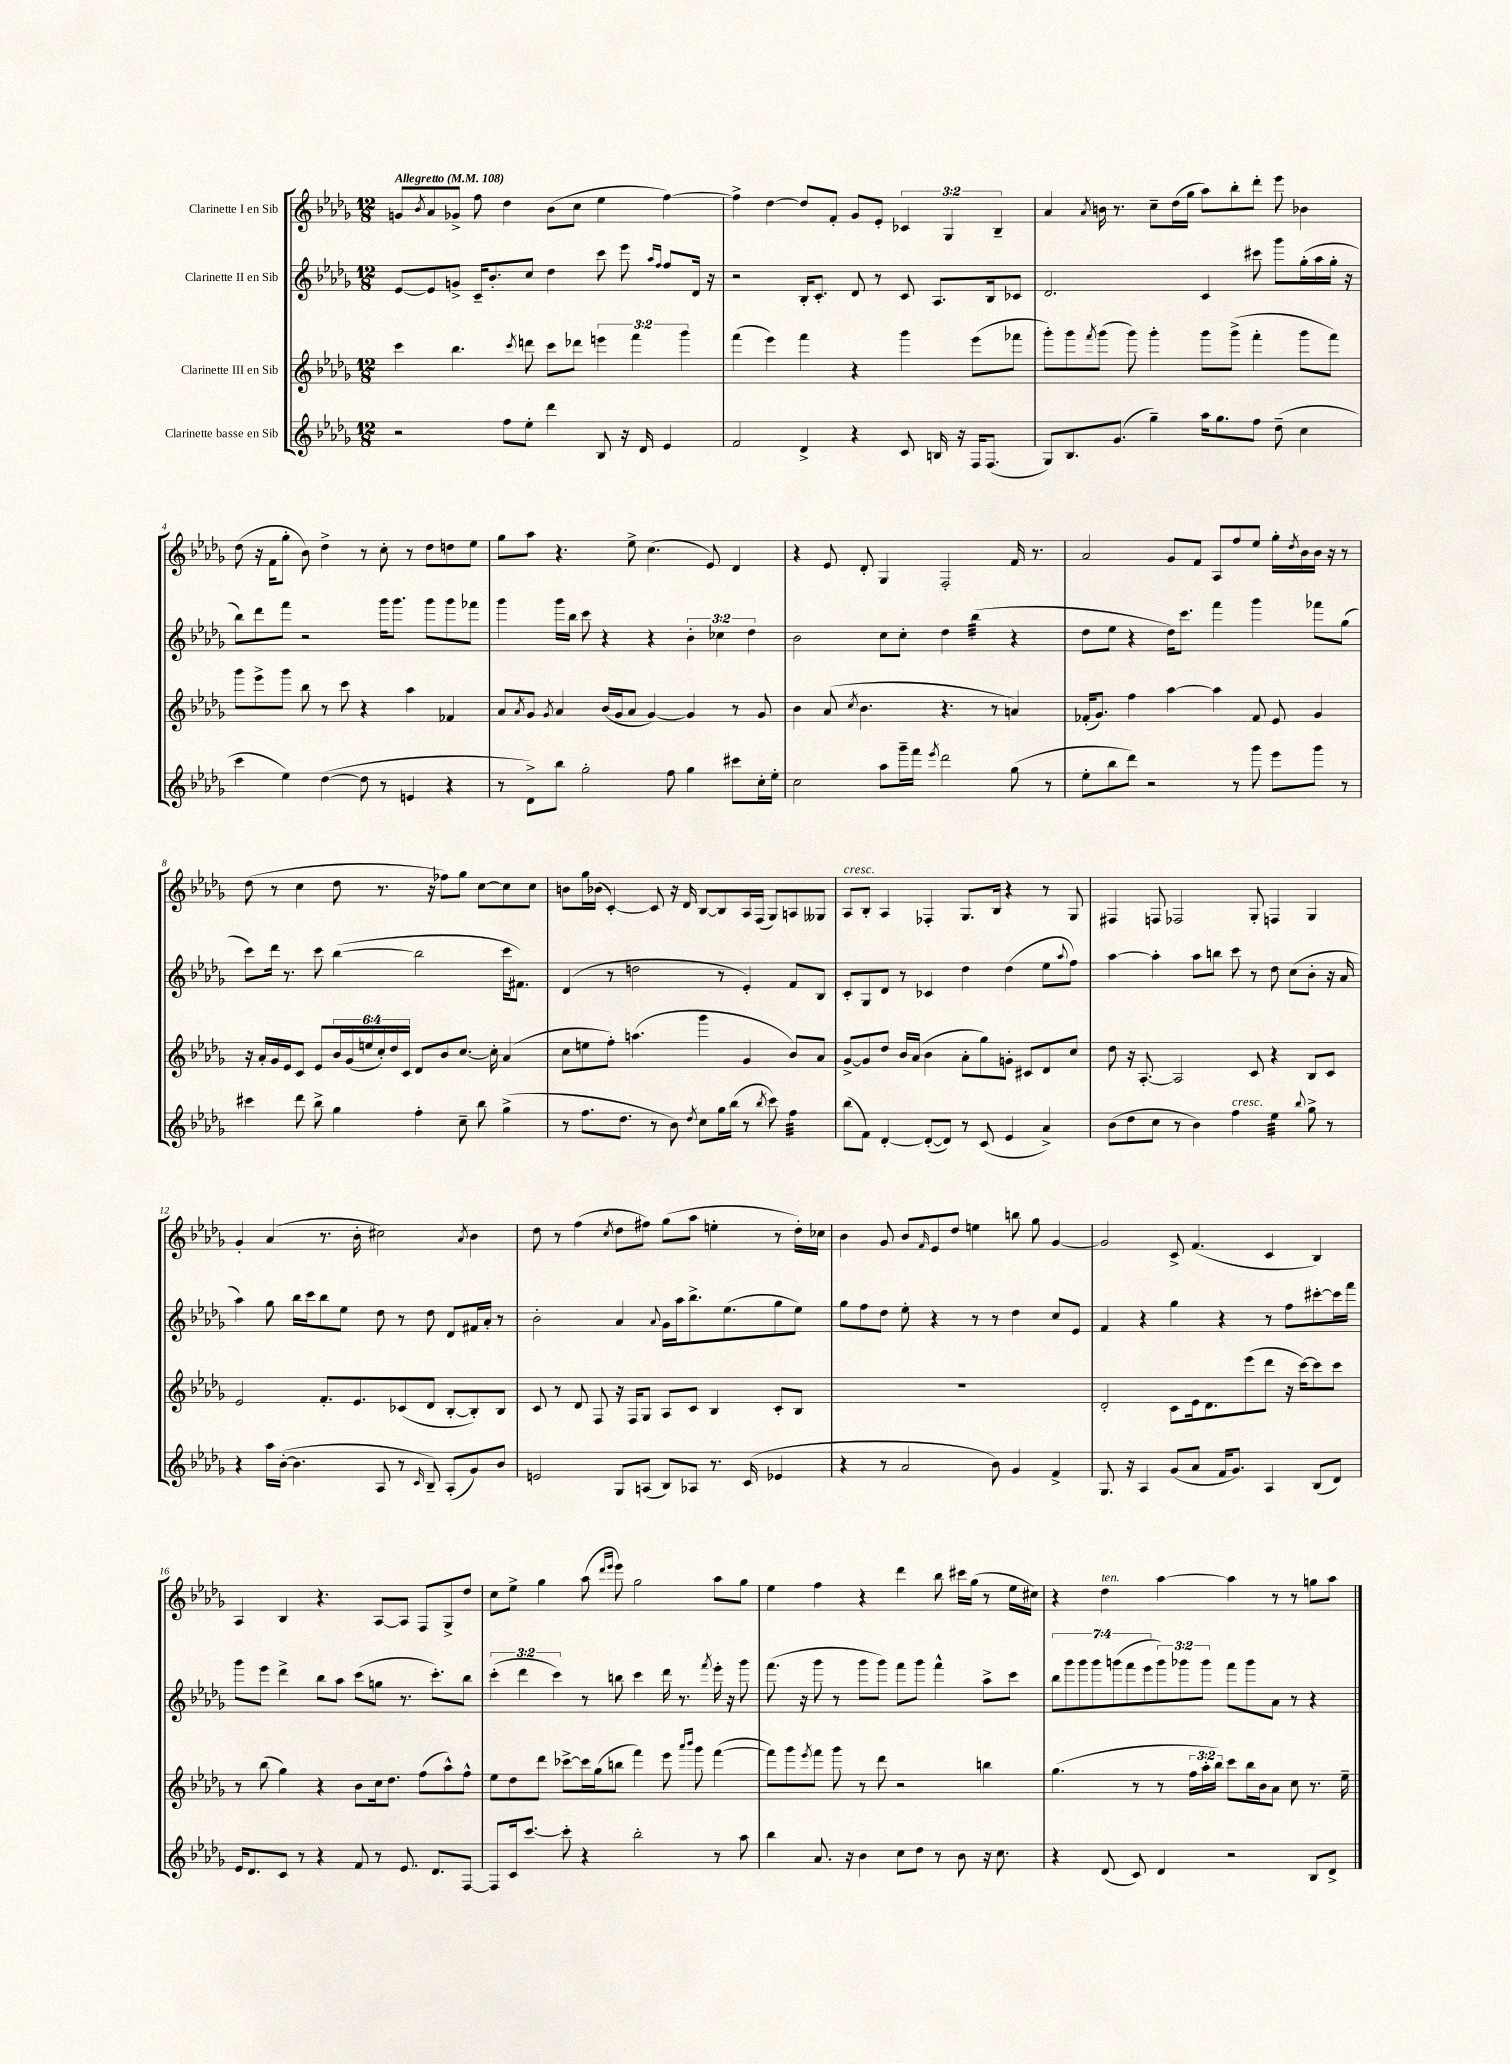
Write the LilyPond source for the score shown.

<<
\new StaffGroup <<
\new Staff = "s0" \with { instrumentName = "Clarinette I en Sib" } {
    \clef treble \key des \major \numericTimeSignature \time 12/8 \override Staff.TupletNumber.text = #tuplet-number::calc-fraction-text \tempo "Allegretto" 4 = 108
    g'8 \acciaccatura { bes'8 } aes'8 ges'8-> f''8 des''4 bes'8( c''8 ees''4 f''4~) |
    f''4-> des''4~ des''8 f'8-. ges'8 ees'8-. \tuplet 3/2 { ces'4 ges4 bes4-- } |
    aes'4 \acciaccatura { aes'8 } b'16 r8. c''8-- des''16( ges''16 aes''8) bes''8-. des'''8-. ees'''8 bes'4 |
    des''8( r16 f'16 ges''8-. bes'8) des''4-> r8 c''8-. r8 des''8 d''8 ees''8 |
    ges''8 aes''8 r4. ees''8-> c''4.( ees'8) des'4 |
    r4 ees'8 des'8-. ges4 f2-. f'16 r8. |
    aes'2 ges'8 f'8 aes8 f''8 ees''8 ges''16-. \acciaccatura { des''8 } bes'16 bes'16 r16 r8 |
    des''8( r8 c''4 des''8 r8. r16 fes''8) ges''8 c''8~ c''8 c''8 |
    b'8 ges''16 bes'16( c'4~-.) c'8 r16 des'16 bes8~ bes8 aes16 f16( ges8) a8 geses8 |
    aes8^\markup { \italic "cresc." } bes8-. aes4 fes4-. ges8. bes16 r4 r8 ges8 |
    fis4 f8 fes2 ges8-. f4 ges4 |
    ges'4-. aes'4( r8. bes'16-. cis''2) \acciaccatura { aes'8 } bes'4 |
    des''8 r8 f''4( \acciaccatura { c''8 } des''8 fis''8) ges''8( aes''8 e''4-. r8 des''16-.) ces''16 |
    bes'4 ges'8 bes'8 \grace { f'16 } ees'8 des''8 e''4 b''8 ges''8 ges'4~ |
    ges'2 c'8-> f'4.( c'4 bes4) |
    aes4 bes4 r4. aes8~ aes8 f8 ges8-> des''8 |
    c''8 ees''8-> ges''4 aes''8( \grace { des'''16 ees'''16 } ees'''8) ges''2 aes''8 ges''8 |
    ees''4 f''4 r4 des'''4 bes''8 cis'''16 ges''16( r8 ees''16 cis''16) |
    r4 des''4^\markup { \italic "ten." } aes''4~ aes''4 r8 r8 g''8 aes''8 \bar "|." |
}
\new Staff = "s1" \with { instrumentName = "Clarinette II en Sib" } {
    \clef treble \key des \major \numericTimeSignature \time 12/8 \override Staff.TupletNumber.text = #tuplet-number::calc-fraction-text
    ees'8~ ees'8 g'8-> c'16-- bes'8.-. c''8 des''4 c'''8 ees'''8 \grace { aes''16 f''16 } f''8 des'16 r16 |
    r2 bes16-. c'8.-. des'8 r8 c'8 aes8. bes16 ces'8 |
    des'2. c'4 cis'''8 ges'''8 ges''16-.( aes''16 ges''16-. r16 |
    bes''8) des'''8 f'''8 r2 ges'''16 ges'''8. ges'''8 ges'''8 fes'''8 |
    ges'''4 ges'''16 bes''16 c'''8 r4 r4 \tuplet 3/2 { bes'4-. ces''4 des''4 } |
    bes'2 c''8 c''8-. des''4 bes''4:32( r4 |
    des''8 ees''8 r4 des''16) c'''8. f'''4 ges'''4 fes'''8 ges''8( |
    c'''8) des'''16 r8. c'''8 bes''4~( bes''2 c'''16 fis'8.) |
    des'4( r8 d''2 r8 ees'4-.) f'8 bes8 |
    c'8-. ges8 des'8 r8 ces'4 des''4 des''4( ees''8 \appoggiatura { aes''8 } f''8) |
    aes''4~ aes''4-. aes''8 b''8 c'''8 r8 des''8 c''8( bes'8-. r16 aes'16 |
    aes''4) ges''8 bes''16 c'''16 bes''8 ees''8 des''8 r8 des''8 des'8 fis'16 aes'16-. r8 |
    bes'2-. aes'4 \appoggiatura { aes'8 } ges'16 aes''16 bes''8.-> ees''8.( ges''8 ees''8) |
    ges''8 f''8 des''8 ees''8-. r4 r8 r8 des''4 c''8 ees'8 |
    f'4 r4 ges''4 r4 r8 f''8 cis'''8~-. cis'''16 f'''16 |
    ges'''8 ees'''8 des'''4-> bes''8 aes''8 c'''8( g''8 r8. c'''8.-.) bes''8 |
    \tuplet 3/2 { c'''4-.( des'''4 c'''4) } r8 b''8 c'''4 des'''16 r8. \acciaccatura { f'''8 } ees'''16-. r16 ges'''8 |
    f'''8.( r16 ges'''8 r8 ges'''8 ges'''8) f'''8 ges'''8 f'''4-^ aes''8-> c'''8 |
    \tuplet 7/4 { bes''8 ges'''8 ges'''8 ges'''8 g'''8( f'''8 ees'''8 } \tuplet 3/2 { g'''8) ges'''8 ges'''8 } f'''8 ges'''8 aes'8 r8 r4 \bar "|." |
}
\new Staff = "s2" \with { instrumentName = "Clarinette III en Sib" } {
    \clef treble \key des \major \numericTimeSignature \time 12/8 \override Staff.TupletNumber.text = #tuplet-number::calc-fraction-text
    c'''4 bes''4. \acciaccatura { c'''8 } d'''8 c'''8 des'''8 \tuplet 3/2 { e'''4 f'''4 ges'''4 } |
    f'''4( ees'''4) f'''4 r4 ges'''4 ees'''8( fes'''8 |
    ges'''8-.) ges'''8 \acciaccatura { f'''8 } ges'''8( ges'''8) ges'''4-. ges'''8 ges'''8->( f'''4-. ges'''8 f'''8) |
    ges'''8 ees'''8-> ges'''8 bes''8 r8 c'''8 r4 aes''4 fes'4 |
    aes'8 \acciaccatura { aes'8 } ges'8 \acciaccatura { ges'8 } aes'4 bes'16( ges'16 aes'8 ges'4~) ges'4 r8 ges'8 |
    bes'4 aes'8( \acciaccatura { c''8 } bes'4. r4. r8 a'4) |
    fes'16-.( ges'8.) f''4 aes''4~ aes''4 fes'8 ees'8 ges'4 |
    r16 aes'16-. ges'16 ees'16 c'8 ees'8 \tuplet 6/4 { bes'16 ges'16( e''16 c''16-.) des''16 c'16 } des'8 bes'8 c''8.~ c''16-. aes'4( |
    c''8 e''8 f''8-.) a''4.( ges'''4 ges'4 bes'8) aes'8 |
    ges'8~-> ges'8 des''8 bes'16 aes'16( bes'4 aes'8-. ges''8) g'8-. cis'8 des'8 c''8 |
    des''8 r16 aes8.~-. aes2 c'8 r4 bes8 c'8 |
    ees'2 f'8.-. ees'8. ces'8( des'8 bes8~-. bes8-.) bes8 |
    c'8 r8 des'8 f8 r16 f16 ges8 aes8 c'8 bes4 c'8-. bes8 |
    R1. |
    des'2-. c'8 ees'16 des'8. ees'''8( des'''8 r16 c'''16~) c'''8 c'''8 |
    r8 bes''8( ges''4) r4 bes'8 c''16 des''8. f''8( aes''8-^) f''8-^ |
    ees''8 des''8 des'''8 ces'''8~-> ces'''16 ges''16( b''8 f'''4) ees'''8 \grace { aes'''16 bes'''16 } ges'''8 f'''4~( |
    f'''8) ges'''8 \acciaccatura { ees'''8 } f'''8 ges'''8 r8 des'''8 r2 b''4 |
    ges''4.( r8 r8 \tuplet 3/2 { f''16 aes''16-. bes''16) } c'''8 bes''16 bes'16 aes'8 c''8 r8. ees''16-- \bar "|." |
}
\new Staff = "s3" \with { instrumentName = "Clarinette basse en Sib" } {
    \clef treble \key des \major \numericTimeSignature \time 12/8
    r2 f''8 ees''8-. des'''4 bes8 r16 des'16 ees'4 |
    f'2 des'4-> r4 c'8 b16 r16 f16 f8.( |
    ges8) bes8. ges'8.( ges''4--) aes''16 ges''8. f''8 des''8--( c''4 |
    c'''4 ees''4) des''4~( des''8 r8 e'4 r4 |
    r8 des'8->) bes''8 ges''2-. f''8 ges''4 cis'''8 c''16-. ees''16-. |
    c''2 aes''8 ges'''16-- f'''16 \acciaccatura { ees'''8 } des'''2 ges''8( r8 |
    ees''8-. bes''8 des'''8) r2 r8 ges'''8 ees'''8 ges'''8 r8 |
    cis'''4 des'''8 bes''8-> ges''4 f''4-. c''8-- bes''8 ges''4->( |
    r8 f''8. des''8. r8 bes'8) \acciaccatura { des''8 } c''8 ges''16 bes''16( r8 \acciaccatura { bes''8 } c'''8) f''4:32 |
    bes''8( f'8) des'4~-. des'8~-.( des'8) r8 c'8( ees'4 aes'4->) |
    bes'8( des''8 c''8 r8 bes'4) f''4^\markup { \italic "cresc." } ees''4:32 \appoggiatura { bes''8 } ges''8-> r8 |
    r4 aes''16 bes'16~-.( bes'4. aes8 r8 \grace { c'16 } bes8--) aes8-.( ges'8) bes'8 |
    e'2 ges8 a8( bes8) aes8 r8. c'16( ees'4 |
    r4 r8 aes'2 bes'8) ges'4 f'4-> |
    ges8. r16 aes4 ges'8( aes'8 f'16 ges'8.) aes4 bes8( des'8) |
    ees'16 des'8. c'8 r8 r4 f'8 r8 ees'8. des'8. f8~ |
    f8 c'16 c'''8.~ c'''8-. r4 bes''2-. r8 aes''8 |
    bes''4 aes'8. r16 bes'4 c''8 des''8 r8 bes'8 r16 c''8. |
    r4 des'8( c'8) des'4 r2 bes8 des'8-> \bar "|." |
}
>>
>>
